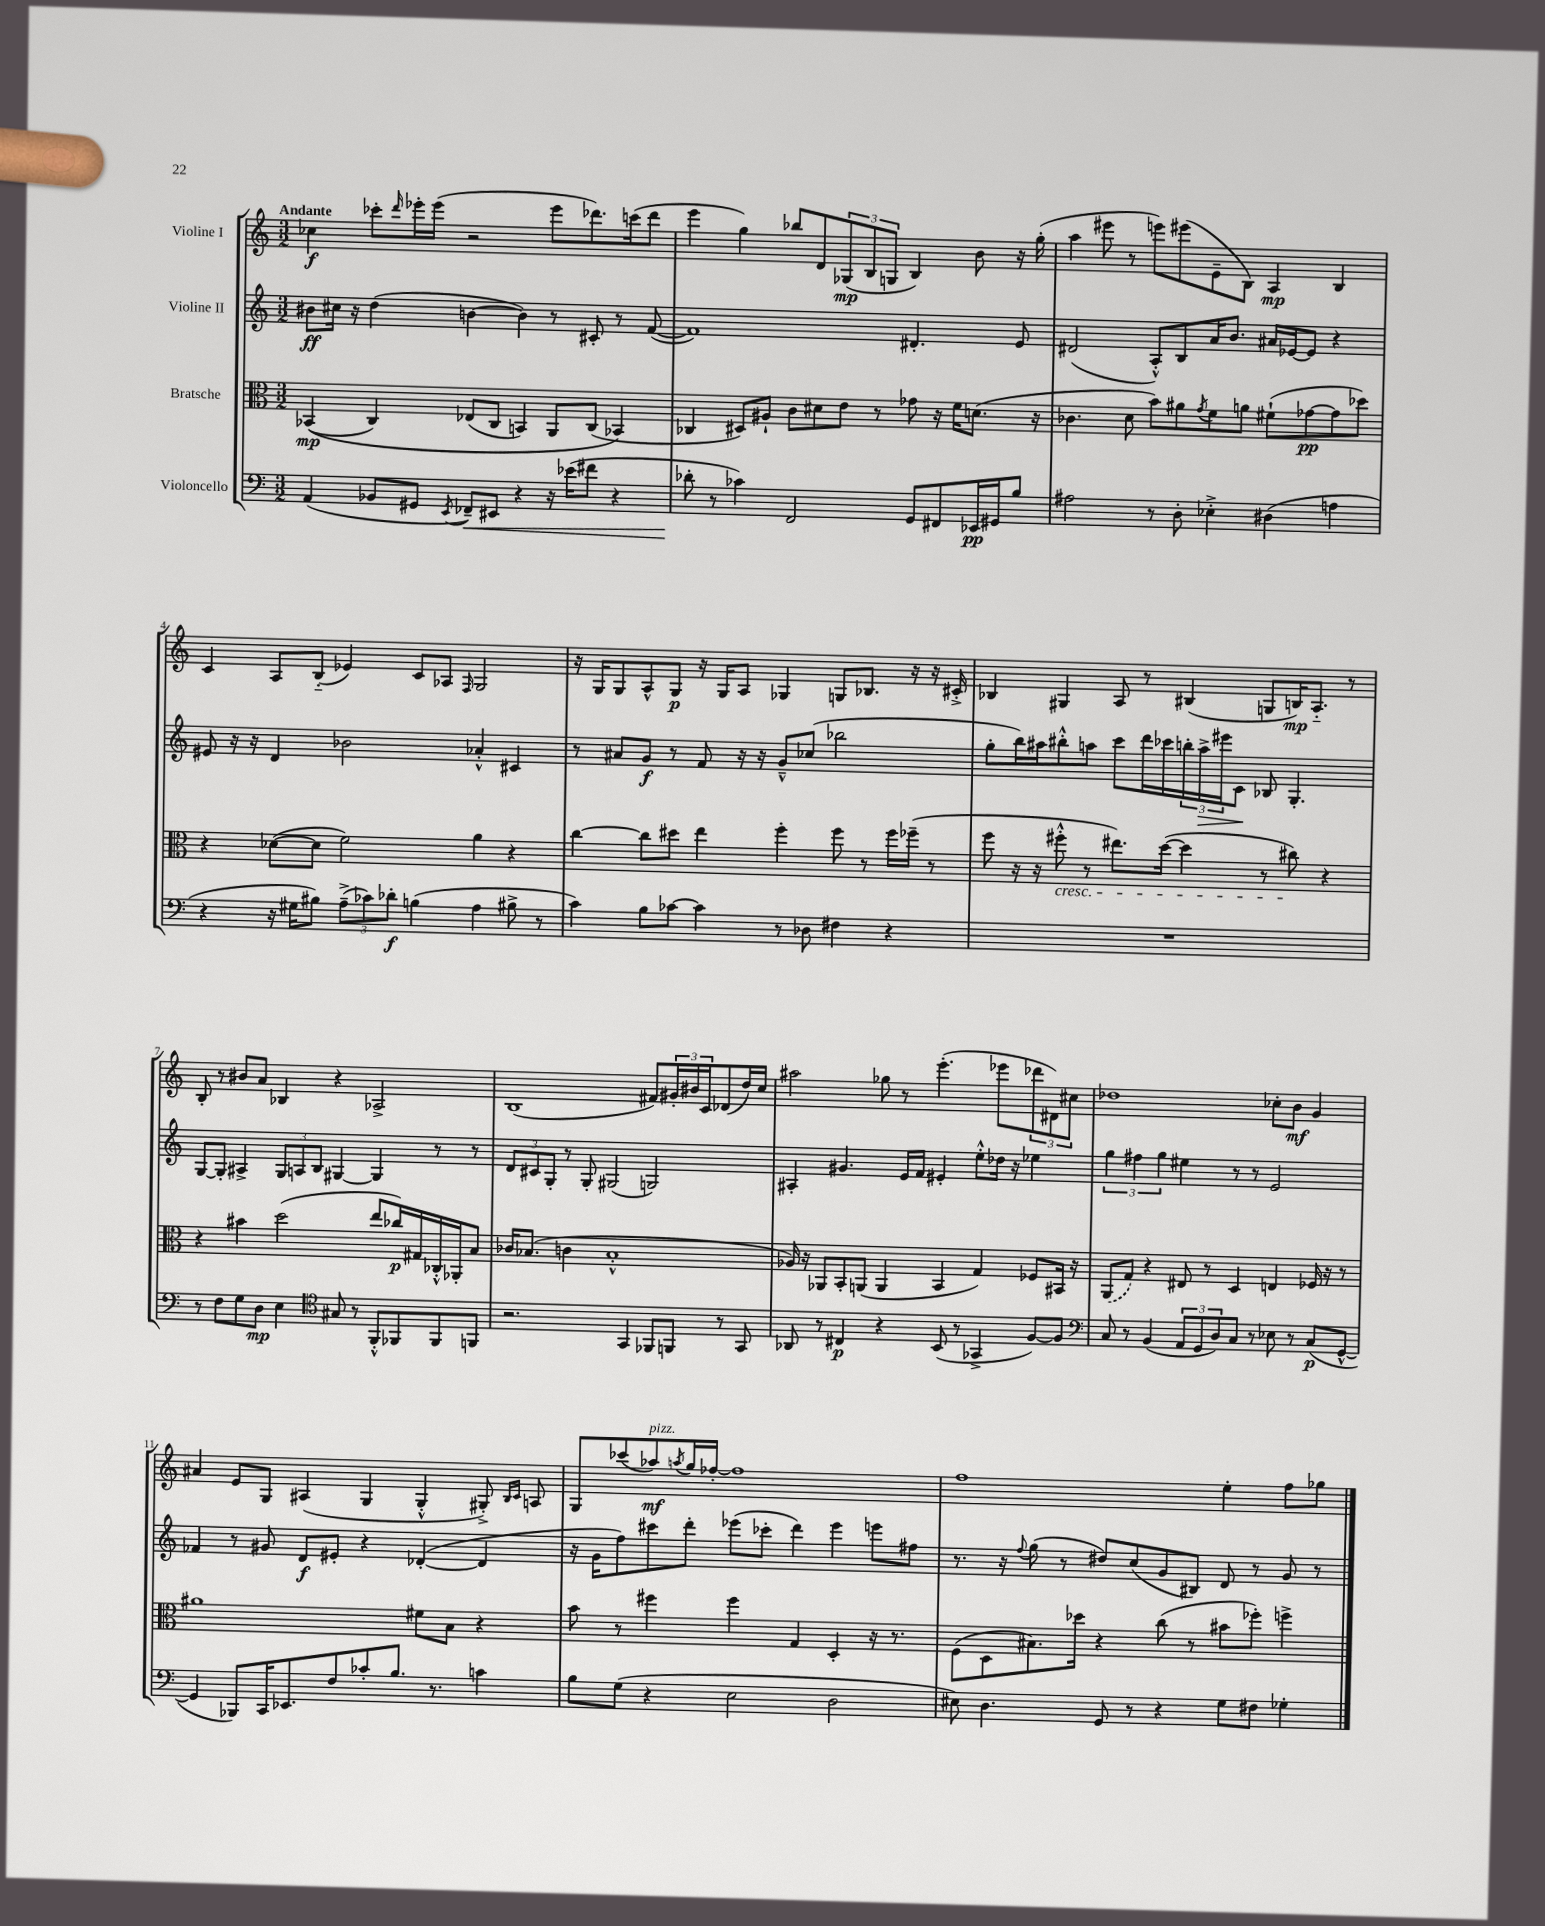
<<
\new StaffGroup <<
\new Staff = "s0" \with { instrumentName = "Violine I" } {
    \clef treble \key c \major \numericTimeSignature \time 3/2 \tempo "Andante"
    ces''4\f ces'''8-. \grace { d'''16 } ees'''16-. ees'''16( r2 ees'''8 des'''8.) c'''16( des'''8 |
    e'''4 g''4) bes''8 d'8 \tuplet 3/2 { ges8\mp( b8 g8 } b4) b'8 r16 g''16-.( |
    a''4 eis'''8 r8 e'''8) eis'''8( e'8-- b8) a4\mp b4 |
    c'4 a8 b8-_( ees'4) c'8 aes8 \grace { f16 } g2 |
    r16 g16 g8 a8-^ g8\p r16 g16 a8 ges4 g8 bes8. r16 r16 cis'16-.-> |
    bes4 gis4 a8 r8 bis4( g8 b16\mp) a8.-_ r8 |
    b8-. r8 bis'8 a'8 bes4 r4 aes2-> |
    b1( fis'8) \tuplet 3/2 { gis'16-. bis'16 c'16 } des'8( d''16) c''16 |
    ais''2 ges''8 r8 e'''4.-.( ees'''8 \tuplet 3/2 { des'''8 dis'8) cis''8 } |
    des''1 ces''8-. b'8\mf g'4 |
    ais'4 e'8 g8 ais4( g4 g4-.-^ gis8-.->) \grace { b16 c'16 } a8 |
    g8 ces'''8( aes''8\mf^\markup { \italic "pizz." }) \acciaccatura { a''8 } g''16 fes''16~-. fes''1 |
    f''1 e''4-. f''8 ges''8 \bar "|." |
}
\new Staff = "s1" \with { instrumentName = "Violine II" } {
    \clef treble \key c \major \numericTimeSignature \time 3/2
    bis'8\ff cis''16 r16 d''4( b'4~ b'4) r8 cis'8-. r8 f'8~( |
    f'1) dis'4.-. e'8 |
    dis'2( a8-.-^) b8 a'16 b'8. ais'16 ees'16~ ees'8 r4 |
    eis'8 r16 r16 d'4 bes'2 aes'4-.-^ cis'4 |
    r8 ais'8 g'8\f r8 f'8 r16 r16 g'8---^ ces''8( bes''2 |
    g''8-. b''16) ais''16 bis''8-.-^ a''8 c'''8 d'''16 ces'''16 \tuplet 3/2 { b''16-. a''16->\> eis'''16 } c'8\! bes8 g4.-. |
    g8~ g8-. ais4-> \tuplet 3/2 { g8 a8 b8 } gis4~ gis4 r8 r8 |
    \tuplet 3/2 { d'8 cis'8 g8-. } r8 g8-. gis2( g2) |
    ais4-. gis'4. e'16 f'16 eis'4-. e''8-.-^ des''16 r16 ees''4 |
    \tuplet 3/2 { g''4 fis''4 g''4 } eis''4 r8 r8 e'2 |
    fes'4 r8 gis'8 d'8\f eis'8-. r4 des'4~-.( des'4 |
    r16 g'16 f''8) cis'''8 d'''8-. ees'''8( ces'''8-. d'''4) ees'''4 e'''8 fis''8 |
    r8. r16 \appoggiatura { f''8 } g''8( r8 dis''8) c''8( g'8 bis8) d'8 r8 g'8 r8 \bar "|." |
}
\new Staff = "s2" \with { instrumentName = "Bratsche" } {
    \clef alto \key c \major \numericTimeSignature \time 3/2
    bes,4\mp(\( c4) ees8( c8 b,4) a,8 c8( bes,4\) |
    ces4 dis8) ais8-! c'8 dis'8 e'8 r8 ges'8 r16 f'16 d'8.( r16 |
    ces'4. d'8 b'8) ais'8 \acciaccatura { g'8 } f'8 a'8 fis'8-!( ges'8~\pp ges'8 des''8) |
    r4 des'8~( des'8 f'2) a'4 r4 |
    c''4~ c''8 dis''8 e''4 f''4-. f''8 r8 f''16 fes''16--( r8 |
    f''8 r16 r16 fis''8-.-^\cresc r8 eis''8.) d''16~( d''4 r8 cis''8\!) r4 |
    r4 bis'4 d''2( e''8 ces''16\p) gis16 ces16-.-^ aes,16-. b8 |
    ces'16 bes8.( c'4 bes1-.-^ |
    aes16) r16 aes,8 b,8-. a,8( a,4 b,4 g4) fes8 bis,16 r16 |
    \once \slurDashed a,8( g8) r4 eis8 r8 d4 e4 fes16 r16 r8 |
    ais'1 fis'8 b8 r4 |
    b'8 r8 fis''4 fis''4 g4 d4-. r16 r8. |
    f8( d8 bis8.) des''16 r4 c''8( r8 bis'8 fes''8-.) f''4-> \bar "|." |
}
\new Staff = "s3" \with { instrumentName = "Violoncello" } {
    \clef bass \key c \major \numericTimeSignature \time 3/2
    a,4( bes,8 gis,8 \acciaccatura { e,8 } fes,8--\<) eis,8 r4 r16 ees'16( fis'8 r4 |
    des'8-.\! r8 ces'4) f,2 g,8 fis,8 ees,16\pp gis,16 b8 |
    ais2 r8 d8-. ees4-.-> dis4( a4 |
    r4 r16 gis16 bis8) \tuplet 3/2 { a8--->( ces'8) des'8-.\f } b4( a4 bis8-> r8 |
    c'4) b8 ces'8~ ces'4 r8 des8 fis4 r4 |
    R1. |
    r8 f8 g8 d8\mp e4 \clef tenor gis8 r8 f,8-.-^ fes,8 fes,8 f,8 |
    r2. g,4 fes,8 f,8 r8 g,8 |
    aes,8 r8 cis4\p r4 b,8( r8 ges,4-> f8~) f8 |
    \clef bass c8 r8 b,4( \tuplet 3/2 { a,8 g,8 d8) } c8 r8 ees8 r8 c8\p( g,8~-^ |
    g,4 bes,,8) c,16 ees,8. f8 ces'8-. b8. r8. c'4 |
    b8 g8( r4 e2 d2 |
    eis8) d4. g,8 r8 r4 g8 fis8 ges4-. \bar "|." |
}
>>
>>
